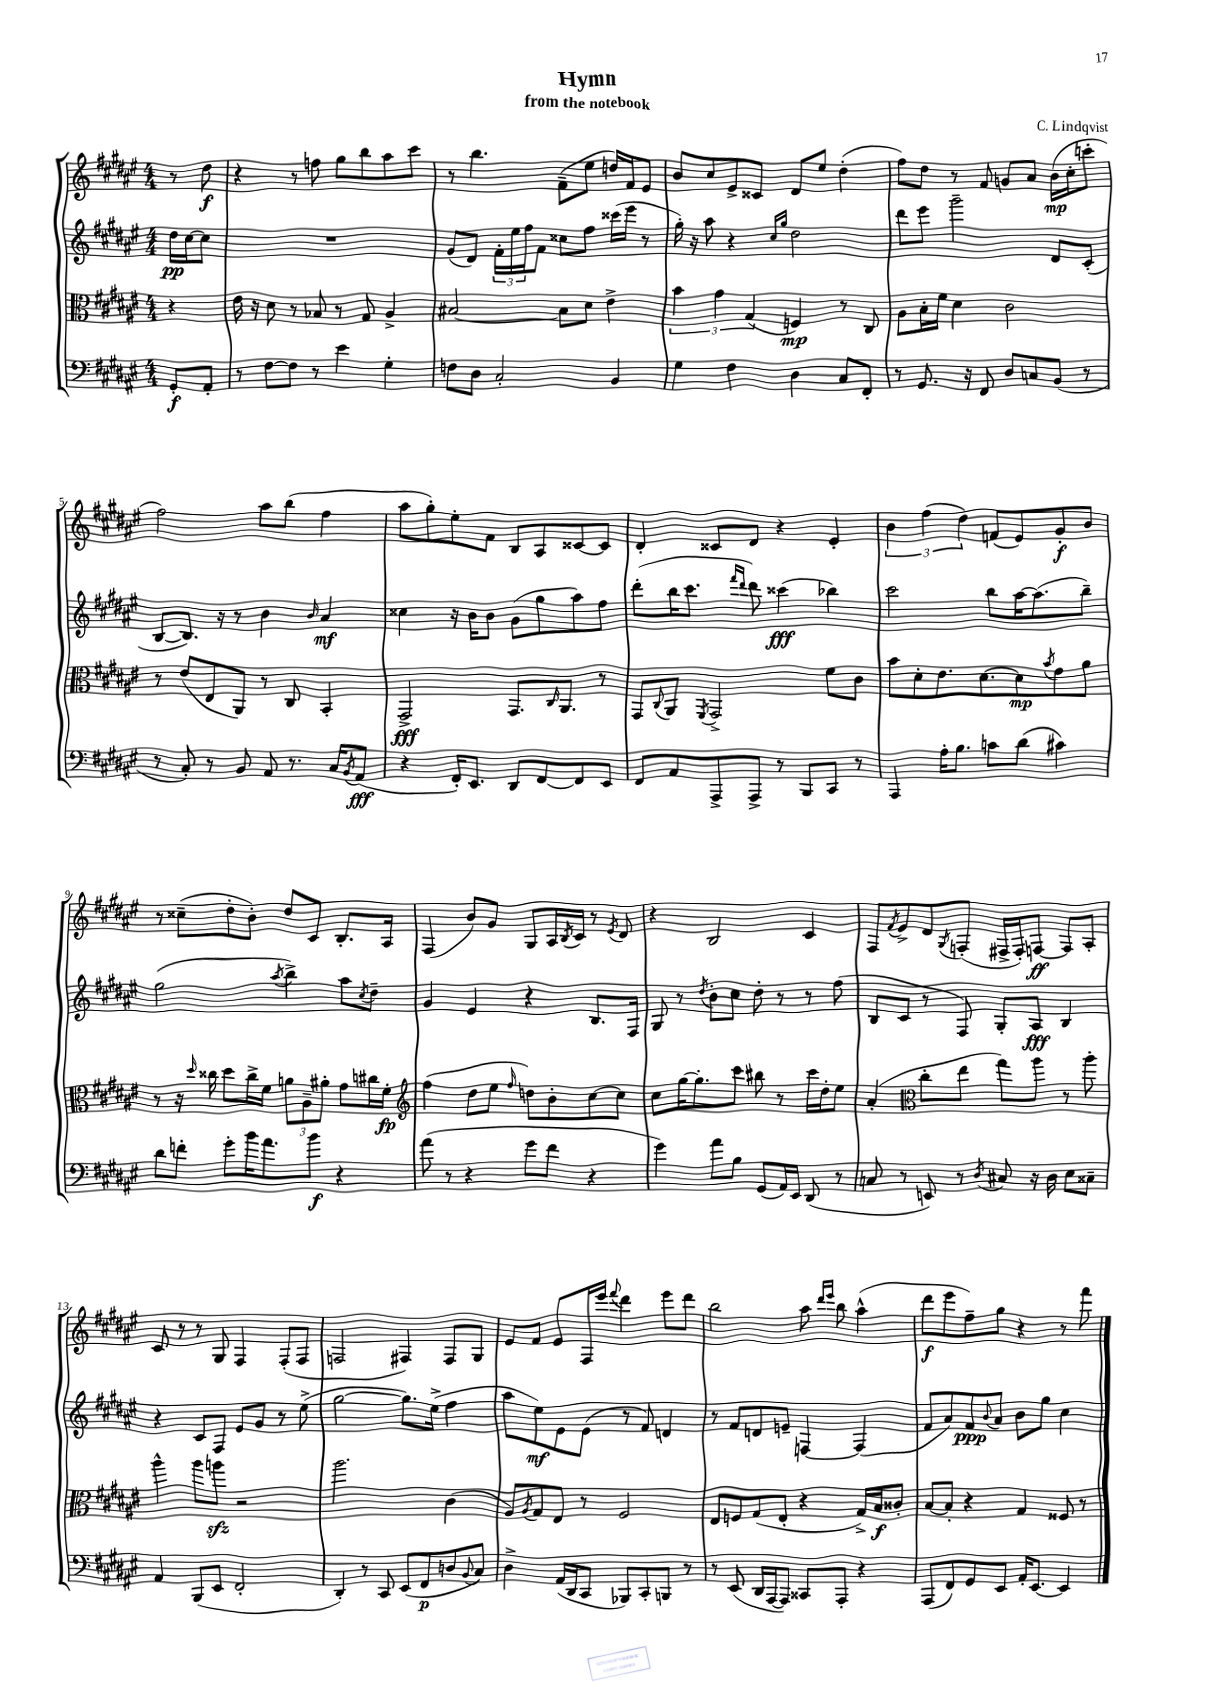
\header { title = "Hymn" composer = "C. Lindqvist" subtitle = "from the notebook" }
<<
\new StaffGroup <<
\new Staff = "s0" {
    \clef treble \key fis \major \numericTimeSignature \time 4/4 \partial 4
    r8 dis''8\f |
    r4 r8 f''8 gis''8 b''8 ais''8 cis'''8 |
    r8 b''4. fis'8--( eis''8 d''16) fis'16 eis'8 |
    b'8 cis''8 eis'8-> cisis'8 dis'8 eis''8 dis''4-.( |
    fis''8) dis''8 r8 fis'8 g'8 ais'8 b'16\mp( cis''16-. c'''8-. |
    fis''2) ais''8 b''8( fis''4 |
    ais''8 gis''8-.) eis''8-. fis'8 b8 ais8 cisis'8~ cisis'8 |
    dis'4-. cisis'8 dis'8 r4 eis'4-. |
    \tuplet 3/2 { b'4 fis''4( dis''4) } f'8( eis'8) gis'8-.\f b'8 |
    r8 cisis''8--( dis''8-. b'8-.) dis''8 cis'8 b8.-. ais16 |
    fis4( b'8) gis'8 gis8 ais16 \acciaccatura { b8 } cis'16 r8 \acciaccatura { eis'8 } dis'8 |
    r4 b2 cis'4 |
    fis8 \acciaccatura { fis'8 } eis'8-> dis'8 \acciaccatura { gis8 } f8-.( fis16-> fis16-.) f8~\ff f8 ais8-. |
    cis'8 r8 r8 gis8 fis4 fis8-.( fis8 |
    f2 fis4) fis8 gis8 |
    eis'8 fis'8 eis'8 fis16 eis'''16 \appoggiatura { fis'''8 } dis'''4 eis'''8 dis'''8 |
    b''2 ais''8 \grace { dis'''16 eis'''16 } b''8 ais''4-^( |
    dis'''8\f eis'''8 fis''8--) gis''8 r4 r8 fis'''8 \bar "|." |
}
\new Staff = "s1" {
    \clef treble \key fis \major \numericTimeSignature \time 4/4 \partial 4
    dis''16\pp cis''16~ cis''8 |
    R1 |
    gis'8( dis'8) \tuplet 3/2 { fis'16-. eis''16 fis''16 } fis'8 cisis''8 fis''8 cisis'''16( eis'''16 r8 |
    gis''16-.) r16 ais''8 r4 \grace { cis''16 gis''16 } dis''2 |
    dis'''8 eis'''8 gis'''2-- dis'8 cis'8-.( |
    b8~ b8.) r16 r8 b'4 \grace { b'16 } ais'4\mf |
    cisis''4 r16 b'16 b'8 gis'8( gis''8 ais''8) fis''8 |
    dis'''8-.( b''16 cis'''8. \grace { fis'''16 dis'''16 } dis'''8) cisis'''4\fff( bes''4) |
    cis'''2 b''8 ais''16~ ais''8.( b''8--) |
    gis''2( \acciaccatura { ais''8 } b''4->) ais''8 \acciaccatura { cis''8 } dis''8-- |
    gis'4 eis'4 r4 b8. fis16 |
    gis8 r8 \acciaccatura { dis''8 } b'8-. cis''8 dis''8-. r8 r8 fis''8( |
    b8 cis'8 r8 fis8) gis8-. ais8\fff b4 |
    r4 cis'8 fis8 eis'8 gis'8 r8 eis''8->( |
    gis''2~ gis''8.) eis''16->( fis''4 |
    ais''8 eis''8\mf) eis'8 eis'8( r8 fis'8) d'4 |
    r8 fis'8 d'8 e'8-- f4~ f4( |
    fis'8 ais'8) fis'8\ppp \appoggiatura { b'8 } ais'8 b'8 gis''8 cis''4 \bar "|." |
}
\new Staff = "s2" {
    \clef alto \key fis \major \numericTimeSignature \time 4/4 \partial 4
    r4 |
    eis'16 r16 dis'8 r8 bes8 r8 gis8 ais4-> |
    bis2~ bis8 dis'8 eis'4-> |
    \tuplet 3/2 { b'4 gis'4 gis4( } f4\mp) r8 cis8 |
    ais8 b16-. fis'16 dis'4 cis'2 |
    r8 eis'8( eis8 ais,8) r8 cis8 b,4-. |
    gis,2->\fff gis,8. \grace { cis16 } ais,8. r8 |
    gis,8 \appoggiatura { cis8 } ais,8 \acciaccatura { fis,8 } gis,2-> fis'8 cis'8 |
    b'8 dis'8-. eis'8. dis'8.~ dis'8\mp \acciaccatura { b'8 } gis'8 ais'8 |
    r8 r16 \grace { dis''16 } cisis''16 dis''8 cisis''16-> fis'16 \tuplet 3/2 { a'8 ais8-- ais'8-. } gis'8 cis''16 fis'16-.\fp |
    \clef treble fis''4( dis''8 eis''8 \grace { fis''16 } d''8) b'8-. cis''8~ cis''8 |
    cis''8 gis''16~ gis''8.-. cis'''8 bis''8 r8 cis'''16 dis''16-. eis''8 |
    ais'4-.( \clef alto cis''8-. eis''8 gis''8) ais''8 r8 ais''8-. |
    ais''4-^ ais''8 a''8\sfz r2 |
    ais''2. cis'4( |
    ais8) \acciaccatura { ais8 } gis8 eis8 r8 fis2 |
    eis8 f8 gis8( eis8-. r4 gis16->) b16\f cisis'8-. |
    b8~ b8-. r4 gis4 fisis8 r8 \bar "|." |
}
\new Staff = "s3" {
    \clef bass \key fis \major \numericTimeSignature \time 4/4 \partial 4
    gis,8-.\f ais,8-. |
    r8 fis8~ fis8 r8 eis'4 gis4-. |
    f8 dis8 cis2-. b,4 |
    gis4 fis4 dis4 cis8 fis,8-. |
    r8 gis,8. r16 fis,8 dis8 c8 b,8( r8 |
    r8 cis8-.) r8 b,8 ais,8 r8. cis16 \acciaccatura { b,8 } ais,8\fff( |
    r4 fis,16-.) eis,8. dis,8 fis,8~ fis,8 eis,8 |
    fis,8 ais,8 ais,,8-> ais,,8-> r8 b,,8 cis,8 r8 |
    ais,,4 ais16-. b8. c'8 dis'8( cis'4) |
    dis'8 f'8-. gis'8-. b'16 ais'8. b'8\f r4 |
    ais'8( r8 r4 gis'8 fis'8 r4 |
    gis'4) ais'8 b8 gis,8( ais,16) eis,16 dis,8( r8 |
    c8 r8 e,8) r8 \acciaccatura { dis8 } cis8 r16 dis16 eis8 cisis8-- |
    ais,4 b,,8( eis,8 fis,2-. |
    dis,4-.) r8 cis,8 eis,8( fis,8\p d8 \appoggiatura { b,8 } cis8) |
    dis4-> ais,16( dis,16 cis,8 bes,,8) cis,8-. b,,8 r8 |
    r8 eis,8( dis,16 ais,,16~ ais,,8) cisis,8 ais,,8-. r4 |
    ais,,8( fis,8) gis,8 eis,8 ais,16-. eis,8.~ eis,4 \bar "|." |
}
>>
>>
